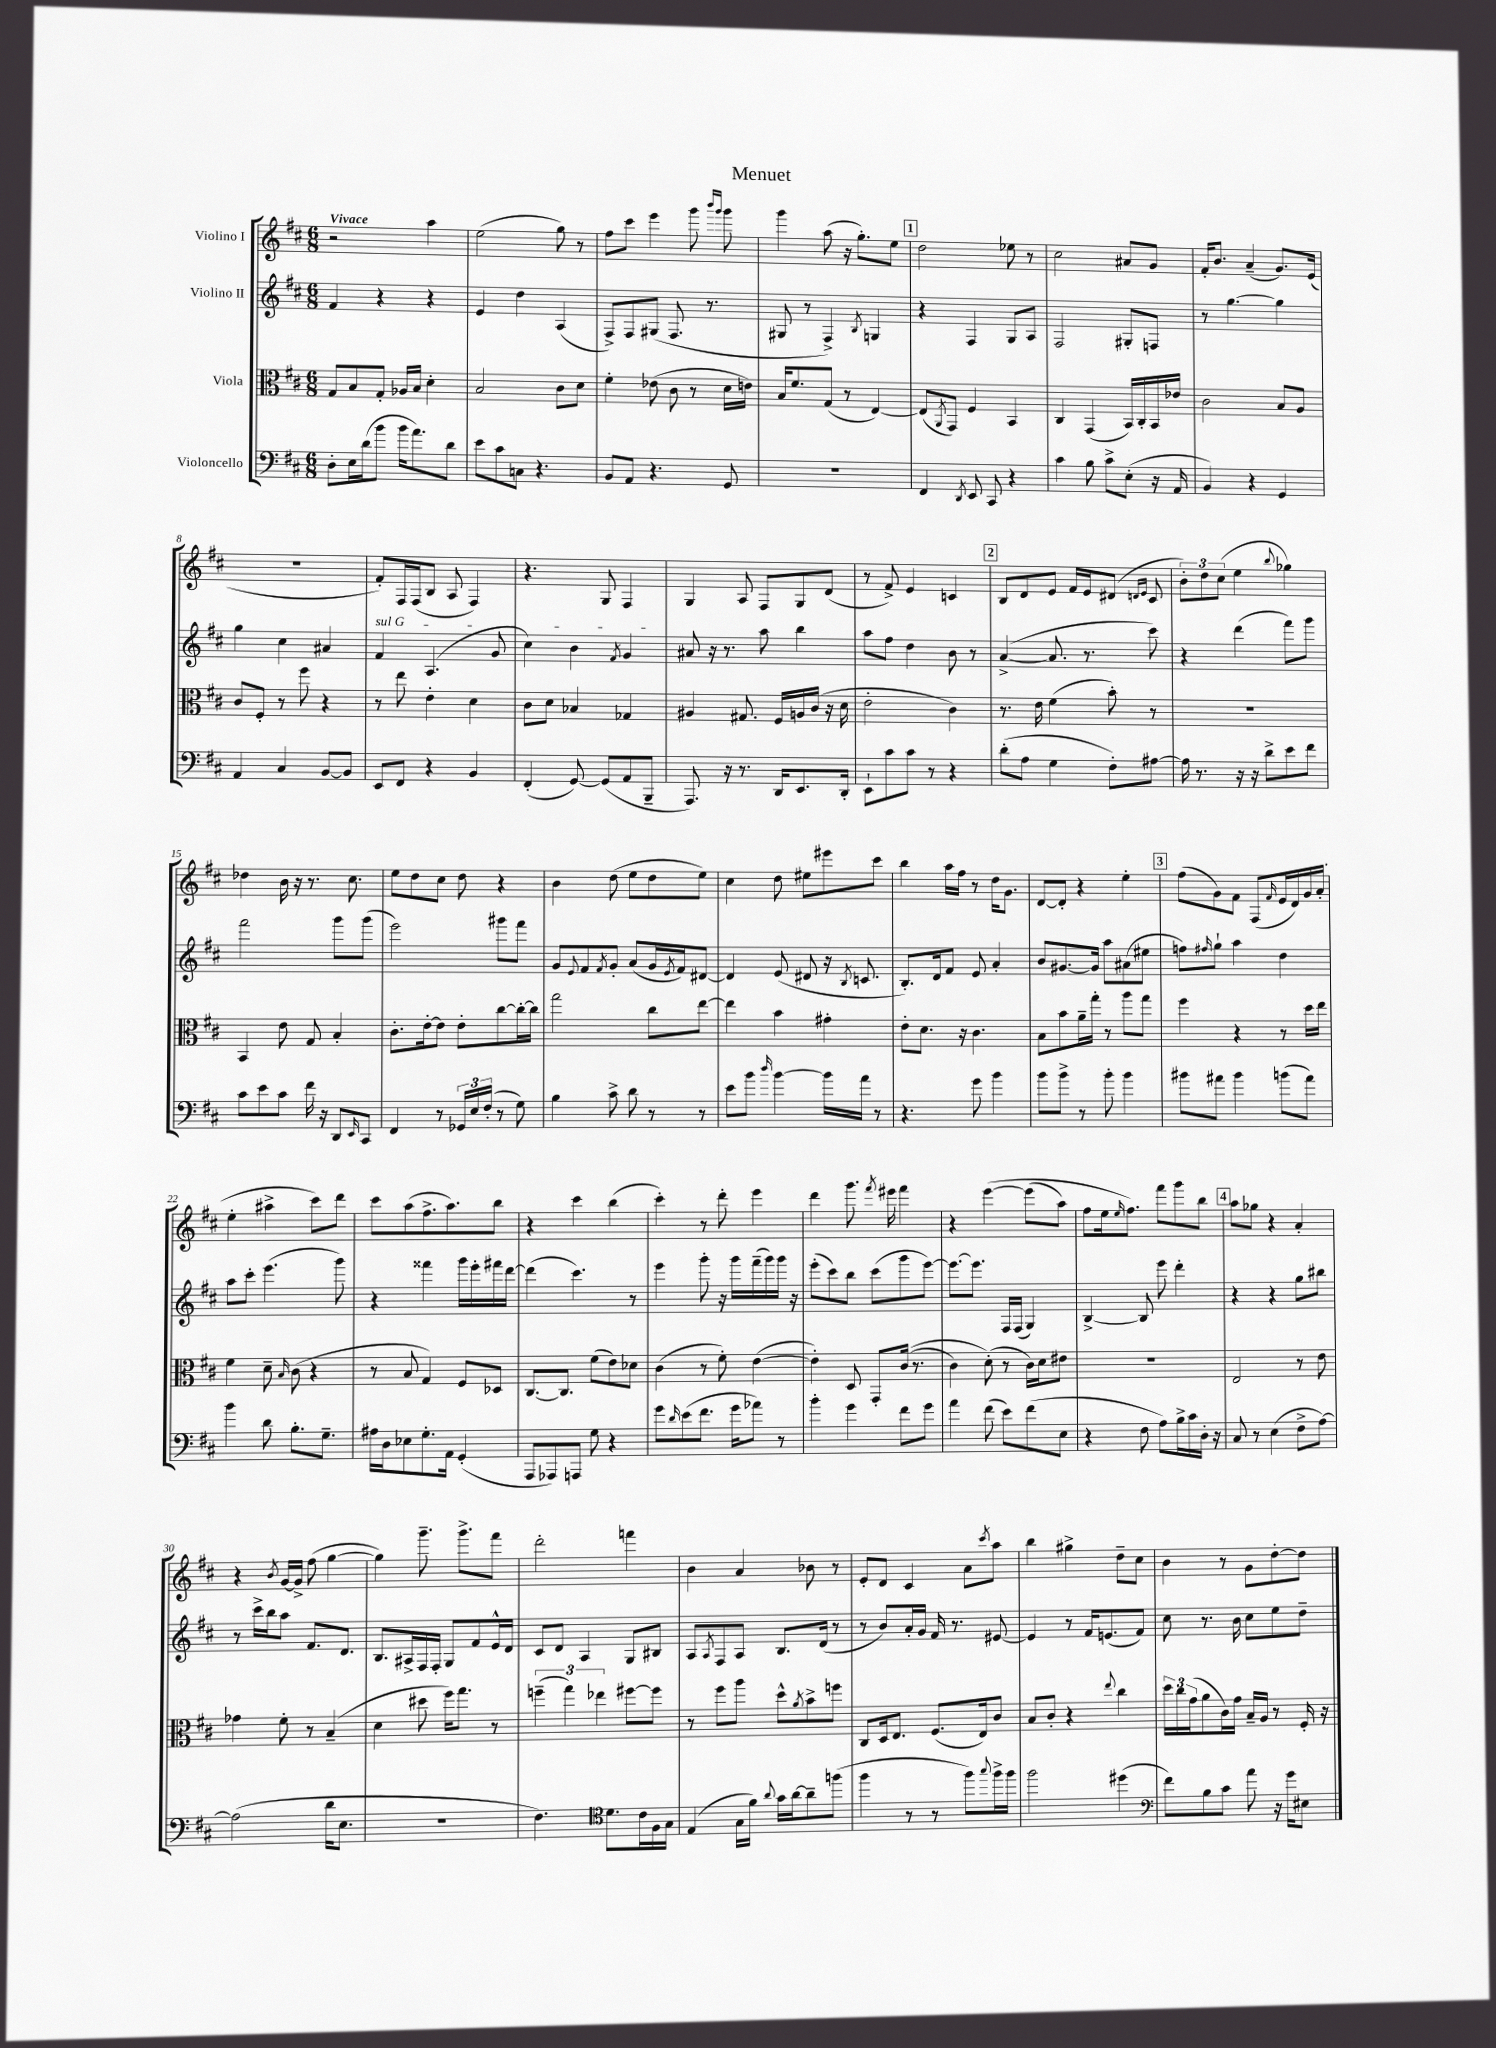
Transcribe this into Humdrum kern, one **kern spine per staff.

**kern	**kern	**kern	**kern
*part4	*part3	*part2	*part1
*staff4	*staff3	*staff2	*staff1
*I"Violoncello	*I"Viola	*I"Violino II	*I"Violino I
*clefF4	*clefC3	*clefG2	*clefG2
*k[f#c#]	*k[f#c#]	*k[f#c#]	*k[f#c#]
*M6/8	*M6/8	*M6/8	*M6/8
=1	=1	=1	=1
!	!	!	!LO:TX:a:B:t=Vivace
8D'\L	8G/L	4f#/	2r
16E\L	8B/	.	.
(16d\J	.	.	.
8b\J	8G'/J	4r	.
16b\KL	16A-X/LL	.	.
8.a\)	16B/JJ	.	.
.	4d'\	4r	4aa\
8d\J	.	.	.
=2	=2	=2	=2
8e\L	2B/	4e/	(2ee\
8c#\	.	.	.
8Cn\J	.	4dd\	.
4.r	.	.	.
.	8c#\L	(4A/	8gg\)
.	8d\J	.	8r
=3	=3	=3	=3
8BB/L	4f#'\	8F#^/L)	8ff#\L
8AA/J	.	8F#/	8ccc#\J
4.r	(8e-X\	(8G#X/J	4eee\
.	8c#\	8.F#/	.
.	8r	.	8ggg\
.	.	8.r	.
.	.	.	16qqbbb/LL
.	.	.	16qqggg/JJ
8GG/	16d\LL	.	8ggg\
.	16en\JJ)	.	.
=4	=4	=4	=4
2.r	16B/KL	8G#X/	4ggg\
.	8.f#/	.	.
.	.	8r	.
.	(8G/J	4F#^/)	(8aa\
.	8r	.	16r
.	.	.	8.gg'\L)
.	.	8qB/	.
.	[4E/)	4Gn/	.
.	.	.	8ee\J
!!LO:REH:place=s1:t=1
=5	=5	=5	=5
4FF#/	(8E/L]	4r	2dd\
.	8qAA/	.	.
.	8GG/J)	.	.
8qDD/	.	.	.
8EE/	4F#/	4F#/	.
8CC#/	.	.	.
4r	4BB/	8G/L	8ee-X\
.	.	8A/J	8r
=6	=6	=6	=6
4c#\	4C#/	2F#/	2cc#\
8B\	(4GG/	.	.
8c#^\L	.	.	.
(8E'\J	16BB/LL)	8G#X'/L	8a#X/L
.	16C#'/	.	.
16r	16BB/	8Fn/J	8g/J
16AA/	16e-X/JJ	.	.
=7	=7	=7	=7
4BB/)	2c#\	8r	16f#'/KL
.	.	.	8.b/J
.	.	[4.gg\	.
4r	.	.	(4a~/
4GG/	8B/L	4gg\]	8.g/L)
.	8A/J	.	.
.	.	.	(16e/Jk
!!LO:LB:g=z
=8	=8	=8	=8
4AA/	8c#/L	4gg\	2.r
.	8F#'/J	.	.
4C#/	8r	4cc#\	.
.	8ff#\	.	.
[8BB/L	4r	4a#X/	.
8BB/J]	.	.	.
=9	=9	=9	=9
!	!	!LO:TX:a:i:t=sul G	!
8EE/L	8r	4f#/	8f#'/L)
8FF#/J	8ee\	.	16F#/L
.	.	.	(16F#/J
4r	4e'\	(4.A/	8B/J
.	.	.	8A/
4BB/	4d\	.	4F#/)
.	.	8g/	.
=10	=10	=10	=10
(4FF#'/	8c#\L	4cc#\)	4.r
.	8d\J	.	.
[8GG/)	4B-X/	4b\	.
(8GG/L]	.	.	8G/
.	.	8qf#/	.
8AA/	4G-X/	4g/	4F#/
8BBB~/J	.	.	.
=11	=11	=11	=11
8.AAA/)	4A#X/	8a#X/	4G/
.	.	16r	.
16r	.	8.r	.
8.r	8.G#X/	.	8A/
.	.	8aa\	8F#/L
16DD/KL	16F#/LL	.	.
8.EE/	16An/	4bb\	8G/
.	(16c#/JJ	.	.
.	16r	.	(8d/J
16DD'/Jk	16d\	.	.
=12	=12	=12	=12
8EE`\L	2e'\	8aa\L	8r
8c#\	.	8ff#\J	8f#^/)
8c#\J	.	4dd\	4e/
8r	.	.	.
4r	4c#\)	8b\	4cn/
.	.	8r	.
!!LO:REH:place=s1:t=2
=13	=13	=13	=13
(8d'\L	8.r	([4a^/	8B/L
8A\J	.	.	8d/
.	16e\	.	.
4G\	(4f#\	8.a/]	8e/J
.	.	.	16f#/LL
.	.	8.r	16e/J
8F#'\L)	8b'\)	.	(8d#X/J
.	.	.	16qqdn/LL
.	.	.	16qqe/JJ
[8A#X\J	8r	8ccc#\)	8c#/
=14	=14	=14	=14
16A#\]	2.r	4r	12b'\L)
8.r	.	.	.
.	.	.	12dd\
.	.	.	(12cc#\J
16r	.	(4ddd\	4ee\
16r	.	.	.
8d^\L	.	.	.
.	.	.	8qqbb/
8e\	.	8fff#\L)	4gg-X\)
8f#\J	.	8ggg\J	.
!!LO:LB:g=z
=15	=15	=15	=15
8c#\L	4BB/	2fff#\	4dd-X\
8e\	.	.	.
8c#\J	8e\	.	16b\
.	.	.	16r
16f#\	8G/	.	8.r
16r	.	.	.
8DD/L	4B'/	8ggg\L	.
.	.	.	8.cc#\
16qqEE/	.	.	.
8CC#/J	.	(8ggg\J	.
=16	=16	=16	=16
4FF#/	8.c#'\L	2eee\)	8ee\L
.	.	.	8dd\
.	[16e'\k	.	.
8r	8e\J]	.	8cc#\J
24GG-X/LL	8e'\L	.	8dd\
24E/	.	.	.
(24F#'/JJ	.	.	.
8r	[8cc#\	8ggg#X\L	4r
8G\)	16cc#'\L_	8fff#\J	.
.	16cc#\JJ]	.	.
=17	=17	=17	=17
4B\	2gg\	8g/L	4b\
.	.	8qqe/	.
.	.	8f#/	.
.	.	8qf#/	.
8c#^\	.	8g'/J	(8dd\
8d\	.	(8a/L	8ee\L
8r	8cc#\L	16g/L	8dd\
.	.	8qe/	.
.	.	16f#/J)	.
8r	[8ee\J	[8d#X/J	8ee\J)
=18	=18	=18	=18
8e\L	4ee\]	4d#/]	4cc#\
8b\J	.	.	.
16qqdd/	.	.	.
[4b\	4b\	(8e/	8dd\
.	.	8d#X/	8ee#X\L
16b\LL]	4g#X'\	16r	8eee#X\
.	.	8qB/	.
16a\JJ	.	8.cn/	.
8r	.	.	8ccc#\J
=19	=19	=19	=19
4.r	8e'\L	8.B'/L)	4bb\
.	8.d\J	.	.
.	.	16d/k	.
.	.	8f#/J	16aa\LL
.	16r	.	16ff#\JJ
8g\	4.c#\	8e/	8r
4b\	.	4a'/	16dd\KL
.	.	.	8.g\J
=20	=20	=20	=20
8b\L	8B\L	8b/L	[8d/L
8b^\J	8b\	[8.g#X/	8d'/J]
8r	16a~\L	.	4r
.	16gg'\JJ	16g#/Jk]	.
8b'\	8r	8aa\L	.
4b\	8aa\L	(8a#X\	4ee'\
.	8gg\J	8ee#X\J	.
!!LO:REH:place=s1:t=3
=21	=21	=21	=21
8b#X\L	4ff#\	8ffn\L)	(8ff#\L
.	.	16qqff#X/	.
8a#X\J	.	8gg`\J	8g\)
4b#\	4r	4aa\	8f#\J
.	.	.	(8F#/L
.	.	.	16qqf#/
(8bn\L	8r	4dd\	16e/L
.	.	.	16d/)
8a#\J)	16dd\LL	.	16g/
.	16ee\JJ	.	(16a'/JJ
!!LO:LB:g=z
=22	=22	=22	=22
4b\	4f#\	8aa\L	4ee'\
.	.	8ccc#'\J	.
8d\	8d~\	(4.eee\	4aa#X^\
.	16qqB/	.	.
8.B'\L	(8c#\	.	.
.	4r	.	8ccc#\L)
8.G~\J	.	.	.
.	.	8ggg\)	8ddd\J
=23	=23	=23	=23
16A#X\LL	8r	4r	8ccc#\L
16D\J	.	.	.
8E-X\	8B/	.	(8aa\
8.G'\	4G/)	4fff##X\	8.ff#^\
16AA\Jk	.	.	8.aa\)
(4GG'/	8F#/L	16ggg\LL	.
.	.	16eee'\	.
.	8D-X/J	16fff#X\	8bb\J
.	.	[16ddd\JJ	.
=24	=24	=24	=24
8AAA/L	[8.C#/L	(4ddd\]	4r
8AAA-X/)	.	.	.
.	8.C#/J]	.	.
8AAAn/J	.	4.ccc#\)	4ccc#\
8G\	(8f#\L	.	.
4r	8e\)	.	(4bb\
.	8d-X\J	8r	.
=25	=25	=25	=25
8g\L	(4c#\	4eee\	4ccc#'\)
16qqd/	.	.	.
(8e\	.	.	.
8.f#\J	8r	8ggg'\	8r
.	8f#'\)	16r	8ddd'\
16g\KL	.	16ggg\LL	.
8a-X\J)	([4e\	(16fff#~\	4eee\
.	.	16ggg\)	.
8r	.	16ggg\JJ	.
.	.	16r	.
=26	=26	=26	=26
4b'\	4e'\])	(8eee'\L	4ddd\
.	.	8ccc#\)	.
4g\	8D/	8bb\J	8.ggg\
.	8GG'/L	(8ccc#\L	.
.	.	.	8qfff#/
.	.	.	16eee#X\
8f#\L	((16c#/Jk	8ggg\	4fff#\
.	8.r	.	.
8g\J	.	[8eee\J)	.
=27	=27	=27	=27
4a\	4c#\)	8.eee\L_	4r
.	.	8.eee\J]	.
(8f#\	(8d'\)	.	([4eee\
8e\L)	8r	16F#/LL	.
.	.	(16F#/JJ	.
(8f#\	16c#\LL)	4G/)	(8eee\L]
.	16d\J	.	.
8E\J	8e#X\J	.	8aa\J)
=28	=28	=28	=28
4r	2.r	[4B^/	8ff#\L
.	.	.	16ee\k
.	.	.	16qqee/
.	.	.	8.ff#\J)
8F#\	.	8B/]	.
8A\L)	.	8eee\	8fff#\L
16B^\L	.	4ddd'\	8ggg\
16c#\	.	.	.
16D'\JJ	.	.	8bb\J
16r	.	.	.
!!LO:REH:place=s1:t=4
=29	=29	=29	=29
8C#/	2E/	4r	8aa\L
8r	.	.	8gg-X\J
(4E\	.	4r	4r
8F#^\L	8r	8gg\L	4a'/
[8A\J)	8e\	8bb#X\J	.
!!LO:LB:g=z
=30	=30	=30	=30
(2A\]	4g-X\	8r	4r
.	.	16ccc#^\LL	.
.	.	16bb\J	.
.	.	.	8qb/
.	8f#'\	8aa\J	[16g/LL
.	.	.	16g^/JJ]
.	8r	8.f#/L	(8ff#\
16d\KL	(4B~/	.	[4gg\
8.E\J	.	8.d/J	.
=31	=31	=31	=31
2.r	4d\	8.B/L	4gg\])
.	.	16A#X^/L	.
.	8dd#X\	16F#/	8.ggg~\
.	.	16F#'/JJ	.
.	16ff#\KL)	8G/L	.
.	8.gg\J	.	8.ggg^\L
.	.	8f#/	.
.	8r	16e^^/L	8fff#\J
.	.	16d/JJ	.
=32	=32	=32	=32
4.F#\)	(6ffn~\	8c#/L	2ddd'\
.	.	8d/J	.
.	6gg\)	.	.
.	.	4A/	.
.	6ee-X\	.	.
*clefC4	*	*	*
8.d\L	.	.	.
.	[8ff#X\L	8G/L	4fffn\
16c#\L	.	.	.
16F#\	8ff#\J]	8B#X/J	.
16G\JJ	.	.	.
=33	=33	=33	=33
(4E/	8r	8A/L	4b\
.	.	8qA/	.
.	8ff#\L	8F#/	.
16G\LL	8aa\J	8A/J	4a/
16f#\JJ)	.	.	.
8qqa/	.	.	.
16g\LL	8dd^^\L	8.B/L	.
[16a\J	.	.	.
.	8qa/	.	.
8a~\]	8b^\	.	8b-X\
.	.	(16d/Jk	.
(8ffn\J	8ffn\J	8r	8r
=34	=34	=34	=34
4ff#\	8C#/L	8r	8e'/L
.	16D/k	8b/L)	8d/J
.	8.E/J	.	.
8r	.	16a'/L	4c#/
.	.	16g/JJ	.
8r	(8.F#/L	16f#/	.
.	.	8.r	.
8ff#\L)	.	.	8a\L
.	16E/k)	.	.
8qqgg/	.	.	8qccc#/
16ff#^\L	8c#/J	[8e#X/	8aa\J
16ff#\JJ	.	.	.
=35	=35	=35	=35
2ff#\	8B/L	4e#/]	4bb\
.	8c#'/J	.	.
.	4r	8r	4gg#X^\
.	.	16f#/KL	.
.	.	(8.en/	.
.	8qqee/	.	.
(4dd#X\	4cc#\	.	8dd~\L
.	.	8f#/J)	8cc#\J
=36	=36	=36	=36
*clefF4	*	*	*
8f#\L)	24dd\LL	8cc#\	4b\
.	24cc#\	.	.
.	(24g\J	.	.
8B\	8a\	8.r	.
8c#\J	16c#\L)	.	8r
.	16g\JJ	16b\	.
8a\	16B~/LL	8cc#\L	8g\L
.	16A/JJ	.	.
16r	8r	8ee\	[8dd'\
16g\KL	.	.	.
8E#X\J	16F#'/	8dd~\J	8dd\J]
.	16r	.	.
==	==	==	==
*-	*-	*-	*-
